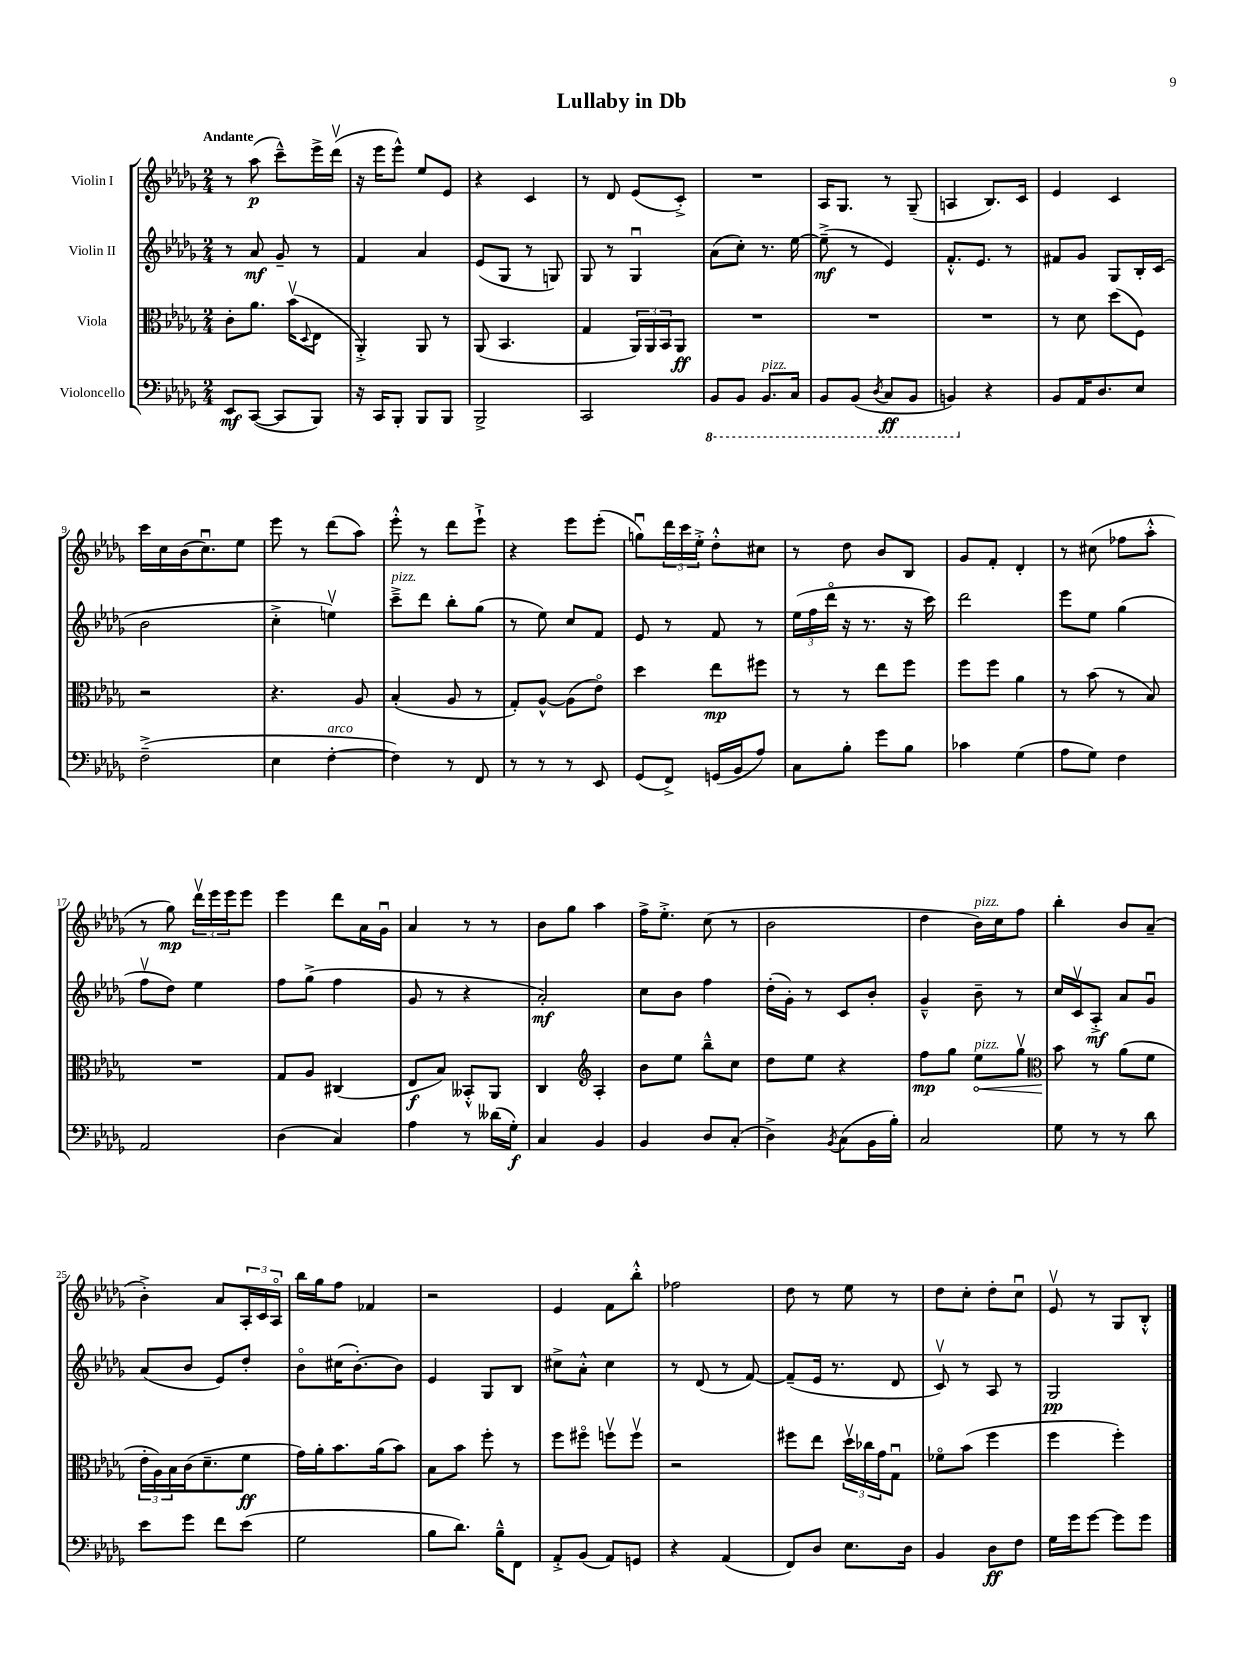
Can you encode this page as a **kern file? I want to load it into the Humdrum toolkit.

**kern	**kern	**kern	**kern
*staff4	*staff3	*staff2	*staff1
*clefF4	*clefC3	*clefG2	*clefG2
*k[b-e-a-d-g-]	*k[b-e-a-d-g-]	*k[b-e-a-d-g-]	*k[b-e-a-d-g-]
*M2/4	*M2/4	*M2/4	*M2/4
8EE-	8c'	8r	8r
([8CC	8.a-	8a-	(8aa-
8CC]	.	8g-~	8ccc~^^)
.	(16b-v	.	.
.	8qqD-	.	.
8BBB-)	8E-	8r	16eee-^
.	.	.	(16ddd-v
=	=	=	=
16r	4AA-'^)	4f	16r
16CC	.	.	16eee-
8BBB-'	.	.	8eee-^^)
8BBB-	8AA-	4a-	8ee-
8BBB-	8r	.	8e-
=	=	=	=
2BBB-^	(8AA-	(8e-	4r
.	4.BB-	8G-	.
.	.	8r	4c
.	.	8G)	.
=	=	=	=
2CC	4G-	8G-	8r
.	.	8r	8d-
.	24AA-)	4G-u	(8e-
.	24AA-	.	.
.	24BB-	.	.
.	8AA-	.	8c'^)
=	=	=	=
8BBB-	2r	(8a-	2r
8BBB-	.	8cc')	.
8.BBB-	.	8.r	.
16CC	.	[16ee-	.
=	=	=	=
8BBB-	2r	(8ee-~^]	16A-
.	.	.	8.G-
(8BBB-	.	8r	.
8qDD-	.	.	.
8CC	.	4e-)	8r
8BBB-	.	.	(8G-~
=	=	=	=
4BBB)	2r	8.f'^^	4A
.	.	8.e-	.
4r	.	.	8.B-)
.	.	8r	.
.	.	.	16c
=	=	=	=
8BB-	8r	8f#	4e-
16AA-	8d-	8g-	.
8.D-	.	.	.
.	(8dd-	8G-	4c
8E-	8F)	16B-'	.
.	.	(16c	.
=	=	=	=
(2F~^	2r	2b-	16ccc
.	.	.	16cc
.	.	.	(16b-
.	.	.	8.ccu)
.	.	.	8ee-
=	=	=	=
4E-	4.r	4cc'^	8eee-
.	.	.	8r
[4F'	.	4eev)	(8ddd-
.	8A-	.	8aa-)
=	=	=	=
4F])	(4B-'	8ccc~^	8eee-'^^
.	.	8ddd-	8r
8r	8A-	8bb-'	8ddd-
8FF	8r	(8gg-	8eee-`^
=	=	=	=
8r	8G-')	8r	4r
8r	[8A-^^	8ee-)	.
8r	(8A-]	8cc	8eee-
8EE-	8e-o)	8f	(8eee-'
=	=	=	=
(8GG-	4dd-	8e-	8ggu)
8FF^)	.	8r	24ddd-
.	.	.	24ccc
.	.	.	24ee-'^
(16GG	8ee-	8f	8dd-'^^
16BB-	.	.	.
8A-)	8ff#	8r	8cc#
=	=	=	=
8C	8r	(24ee-	8r
.	.	24ff	.
.	.	24ddd-o	.
8B-'	8r	16r	8dd-
.	.	8.r	.
8g-	8ee-	.	8b-
8B-	8ff	16r	8B-
.	.	16ccc)	.
=	=	=	=
4c-	8ff	2ddd-	8g-
.	8ff	.	8f'
(4G-	4a-	.	4d-'
=	=	=	=
8A-	8r	8eee-	8r
8G-)	(8b-	8ee-	(8cc#
4F	8r	(4gg-	8ff-
.	8B-)	.	8aa-'^^
=	=	=	=
2AA-	2r	8ffv	8r
.	.	8dd-)	8gg-)
.	.	4ee-	24ddd-v
.	.	.	24eee-
.	.	.	24eee-
.	.	.	8eee-
=	=	=	=
(4D-	8G-	8ff	4eee-
.	8A-	(8gg-^	.
4C)	(4C#	4ff	8ddd-
.	.	.	16a-
.	.	.	16g-u
=	=	=	=
4A-	8E-	8g-	4a-
.	8B-)	8r	.
8r	8BB--'^^	4r	8r
(16d--	8AA-	.	8r
16G-')	.	.	.
=	=	=	=
4C	4C	2a-')	8b-
.	.	.	8gg-
*	*clefG2	*	*
4BB-	4A-'	.	4aa-
=	=	=	=
4BB-	8b-	8cc	16ff^
.	.	.	8.ee-'^
.	8ee-	8b-	.
8D-	8bb-~^^	4ff	(8cc
(8C'	8cc	.	8r
=	=	=	=
4D-^)	8dd-	(16dd-'	2b-
.	.	16g-')	.
.	8ee-	8r	.
8qBB-	.	.	.
(8C	4r	8c	.
16BB-	.	8b-'	.
16B-')	.	.	.
=	=	=	=
2C	8ff	4g-~^^	4dd-
.	8gg-	.	.
.	8ee-	8b-~	16b-)
.	.	.	16cc
.	8gg-v	8r	8ff
=	=	=	=
*	*clefC3	*	*
8G-	8b-	16cc	4bb-'
.	.	16cv	.
8r	8r	8A-'^	.
8r	(8a-	8a-	8b-
8d-	8f	8g-u	(8a-~
=	=	=	=
8e-	24e-'	(8a-	4b-'^)
.	24A-)	.	.
.	24B-	.	.
8g-	(16c	8b-	.
.	8.d-~	.	.
8f	.	8e-)	8a-
(8e-	8f	8dd-'	24A-'
.	.	.	24c
.	.	.	24A-o
=	=	=	=
2G-	16g-)	8b-o	16bb-
.	16a-'	.	16gg-
.	8.b-	(16cc#	8ff
.	.	[8.b-')	.
.	.	.	4f-
.	(16a-	.	.
.	8b-)	8b-]	.
=	=	=	=
8B-	8B-	4e-	2r
8.d-)	8b-	.	.
.	8ff'	8G-	.
16B-~^^	.	.	.
8FF	8r	8B-	.
=	=	=	=
8AA-'^	8ff	8cc#^	4e-
(8BB-	8ff#o	8a-'^^	.
8AA-)	8ffv	4cc#	8f
8GG	8ffv	.	8bb-'^^
=	=	=	=
4r	2r	8r	2ff-
.	.	(8d-	.
(4AA-	.	8r	.
.	.	[8f)	.
=	=	=	=
8FF)	8ff#	(8f~]	8dd-
8D-	8ee-	16e-	8r
.	.	8.r	.
8.E-	24dd-v	.	8ee-
.	24cc-	.	.
.	24g-	.	.
.	8G-u	8d-	8r
16D-	.	.	.
=	=	=	=
4BB-	8f-o	8cv)	8dd-
.	(8b-	8r	8cc'
8D-	4ff	8A-	8dd-'
8F	.	8r	8ccu
=	=	=	=
16G-	4ff	2G-	8e-v
16g-	.	.	.
[8g-	.	.	8r
8g-]	4ff')	.	8G-
8g-	.	.	8B-'^^
==	==	==	==
*-	*-	*-	*-
